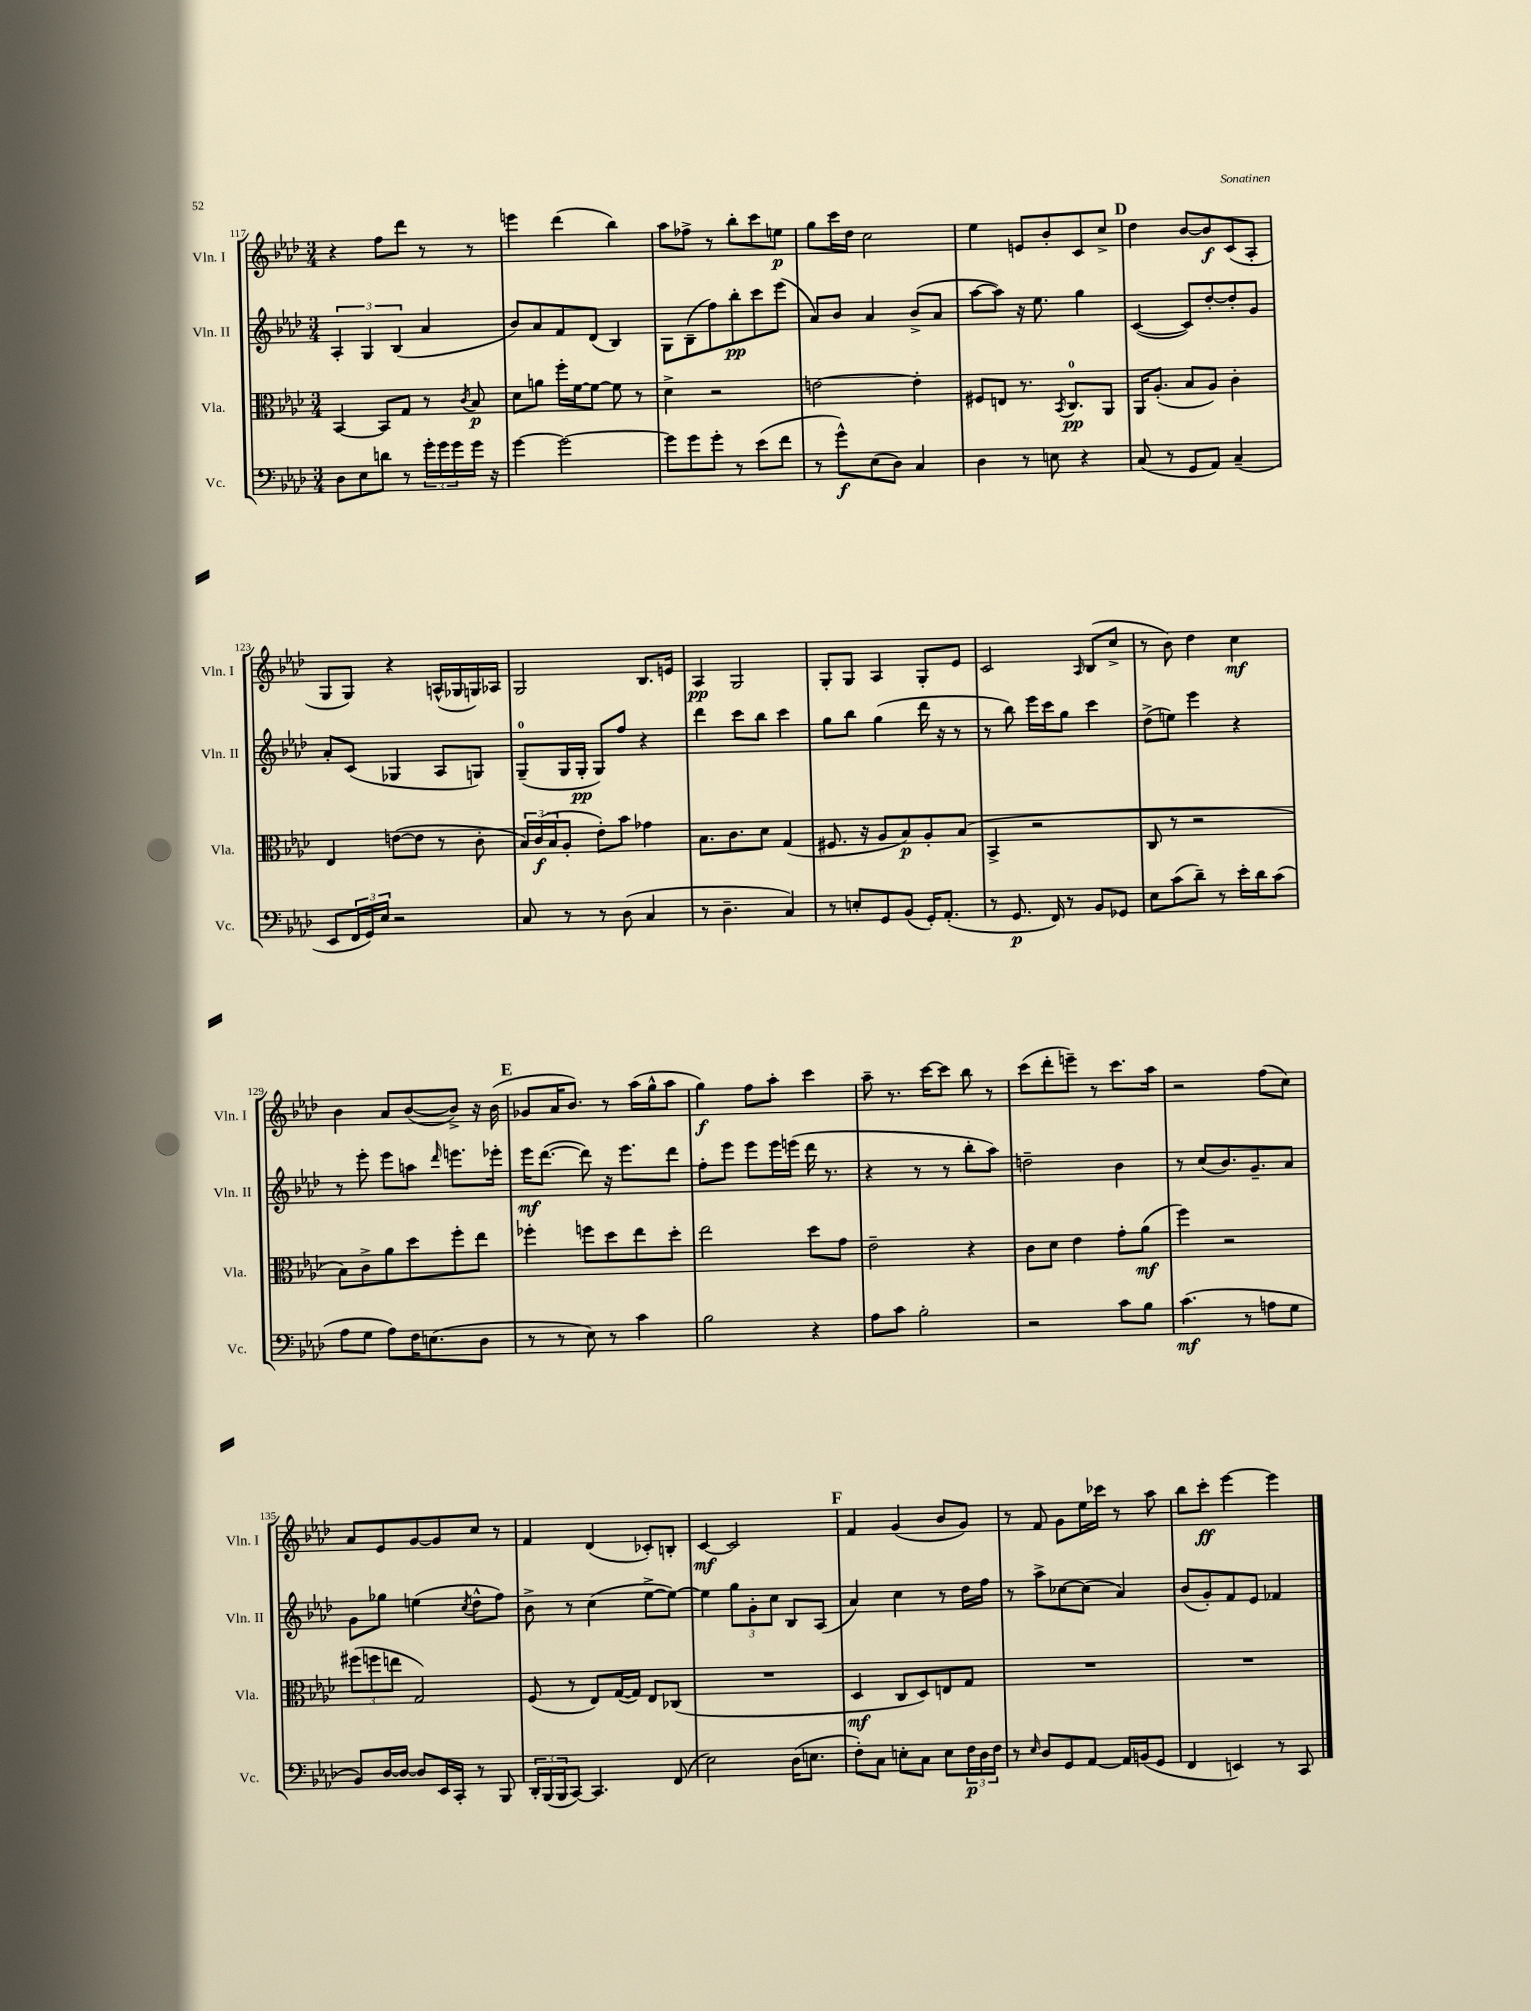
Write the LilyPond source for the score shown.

<<
\new StaffGroup <<
\new Staff = "s0" \with { instrumentName = "Vln. I" shortInstrumentName = "Vln. I" } {
    \clef treble \key aes \major \numericTimeSignature \time 3/4
    r4 f''8 des'''8 r8 r8 |
    e'''4 des'''4( bes''4) |
    aes''8 fes''8-> r8 bes''8-. c'''8 e''8\p |
    g''8 c'''16 des''16 c''2 |
    ees''4 e'8 bes'8-. c'8 c''8-> |
    \mark \markup { \bold "D" } des''4 bes'8~ bes'8\f c'8( aes8-. |
    g8 g8) r4 a16-^( ges16 g16) aes16 |
    g2 bes8. e'16 |
    aes4\pp g2 |
    g8-. g8 aes4 g8-. ees'8 |
    c'2 \grace { aes16 } bes8( c''8-> |
    r8 bes'8) des''4 c''4\mf |
    bes'4 aes'8 bes'8~( bes'8->) r16 bes'16( |
    \mark \markup { \bold "E" } ges'8 aes'16 bes'8.) r8 aes''16( g''16-^ aes''8 |
    g''4\f) f''8 aes''8-. c'''4 |
    aes''8-- r8. c'''16~ c'''8 bes''8 r8 |
    c'''8( des'''8-. e'''8--) r8 c'''8. aes''16 |
    r2 f''8( c''8) |
    aes'8 ees'8 g'8~ g'8 c''8 r8 |
    f'4 des'4( ces'8-.) b8-. |
    c'4~\mf c'2 |
    \mark \markup { \bold "F" } f'4 g'4( bes'8 g'8) |
    r8 f'8 g'8 ees''16 ces'''16 r8 aes''8 |
    bes''8 c'''8-.\ff ees'''4~ ees'''4 \bar "|." |
}
\new Staff = "s1" \with { instrumentName = "Vln. II" shortInstrumentName = "Vln. II" } {
    \clef treble \key aes \major \numericTimeSignature \time 3/4
    \tuplet 3/2 { aes4-. g4 bes4( } aes'4 |
    bes'8) aes'8 f'8 des'8( bes4) |
    g8 bes8--( f''8) bes''8-.\pp c'''8 ees'''8( |
    aes'8) bes'8 aes'4 bes'8->( aes'8 |
    aes''8~ aes''8) r16 ees''8. g''4 |
    \mark \markup { \bold "D" } c'4~( c'8) des''8~-. des''8-. g'8 |
    aes'8-. c'8( ges4 aes8 g8) |
    g8-0--( g16 g16-.\pp g8) f''8 r4 |
    des'''4 c'''8 bes''8 c'''4 |
    g''8 bes''8 g''4( des'''16 r16 r8 |
    r8 bes''8) ees'''16 c'''16 g''8 c'''4 |
    des''8->( e''8) ees'''4 r4 |
    r8 ees'''8-. ees'''8 a''8 \grace { des'''16 } e'''8. ees'''16-. |
    \mark \markup { \bold "E" } ees'''16\mf des'''8.~( des'''8) r16 ees'''8. des'''8 |
    f''8-. ees'''8 ees'''8 ees'''16 e'''16( des'''16 r8. |
    r4 r8 r8 bes''8-. aes''8) |
    d''2-- bes'4 |
    r8 c''8( bes'8.) g'8.-- aes'8 |
    g'8 ges''8 e''4( \acciaccatura { c''8 } des''8-^ f''8) |
    bes'8-> r8 c''4( ees''8~-> ees''8~) |
    ees''4 \tuplet 3/2 { g''8 g'8-. c''8 } bes8 aes8( |
    \mark \markup { \bold "F" } aes'4) c''4 r8 des''16 f''16 |
    r8 aes''8-> ces''8~ ces''8( aes'4) |
    bes'8( g'8-.) f'8 ees'8 fes'4 \bar "|." |
}
\new Staff = "s2" \with { instrumentName = "Vla." shortInstrumentName = "Vla." } {
    \clef alto \key aes \major \numericTimeSignature \time 3/4
    bes,4~ bes,8 g8 r8 \acciaccatura { c'8 } bes8\p |
    des'8 a'8 f''16-. f'16~ f'8~ f'8 r8 |
    des'4-> r2 |
    e'2~ e'4-. |
    fis8 e8 r8. \acciaccatura { bes,8 } c8.-0\pp aes,8 |
    \mark \markup { \bold "D" } aes,16 aes8.-.( bes8 aes8) c'4-. |
    ees4 e'8~( e'8 r8 c'8-. |
    \tuplet 3/2 { bes16) c'16\f( bes16 } aes8-. ees'8-.) bes'8 ges'4 |
    bes8. c'8. des'8 g4( |
    fis8. r16 aes8 bes8\p) aes8-. bes8( |
    bes,4-> r2 |
    c8 r8 r2 |
    bes8) c'8-> aes'8 des''8 f''8-. ees''8 |
    \mark \markup { \bold "E" } fes''4-. f''8 des''8 ees''8 des''8-. |
    ees''2 des''8 g'8 |
    ees'2-- r4 |
    c'8 des'8 ees'4 g'8-. aes'8\mf( |
    f''4) r2 |
    \tuplet 3/2 { fis''8( f''8 e''8 } g2) |
    f8( r8 ees8) g16~( g16) ees8 ces8( |
    R2. |
    \mark \markup { \bold "F" } des4\mf c8 des8) e8 g8 |
    R2. |
    R2. \bar "|." |
}
\new Staff = "s3" \with { instrumentName = "Vc." shortInstrumentName = "Vc." } {
    \clef bass \key aes \major \numericTimeSignature \time 3/4
    des8 ees8 d'8 r8 \tuplet 3/2 { g'16-. g'16 g'16 } g'16 r16 |
    g'4~ g'2~ |
    g'8 g'8 g'8-. r8 ees'8( f'8 |
    r8 g'8-^\f) ees8( des8) c4 |
    des4 r8 e8 r4 |
    \mark \markup { \bold "D" } c8( r8 g,8 aes,8) c4--( |
    ees,8 \tuplet 3/2 { f,16 g,16) ees16 } r2 |
    c8 r8 r8 des8( c4 |
    r8 des4.-- c4) |
    r8 e8-. g,8 bes,8( g,16-.) aes,8.-.( |
    r8 g,8.\p f,16) r8 bes,8 ges,8 |
    ees8 c'8( des'8--) r8 ees'16-. des'16 c'8( |
    aes8 g8 aes8) f16 e8.( des8 |
    \mark \markup { \bold "E" } r8 r8 ees8) r8 c'4 |
    bes2 r4 |
    aes8 c'8 bes2-. |
    r2 c'8 bes8 |
    c'4.\mf( r8 a8 g8 |
    bes,8) des16~ des16~ des8 ees,16 c,16-. r8 bes,,8 |
    \tuplet 3/2 { des,16-. bes,,16( bes,,16 } c,8~) c,4. f,8( |
    ees2) des16( e8. |
    \mark \markup { \bold "F" } f8-.) c8 e8-. c8 e8 \tuplet 3/2 { f16\p des16 f16 } |
    r8 \grace { ees16 } des8 g,8 aes,8~ aes,16 b,16( g,8 |
    f,4 e,4) r8 c,8 \bar "|." |
}
>>
>>
\layout { \context { \Score currentBarNumber = #117 } }
